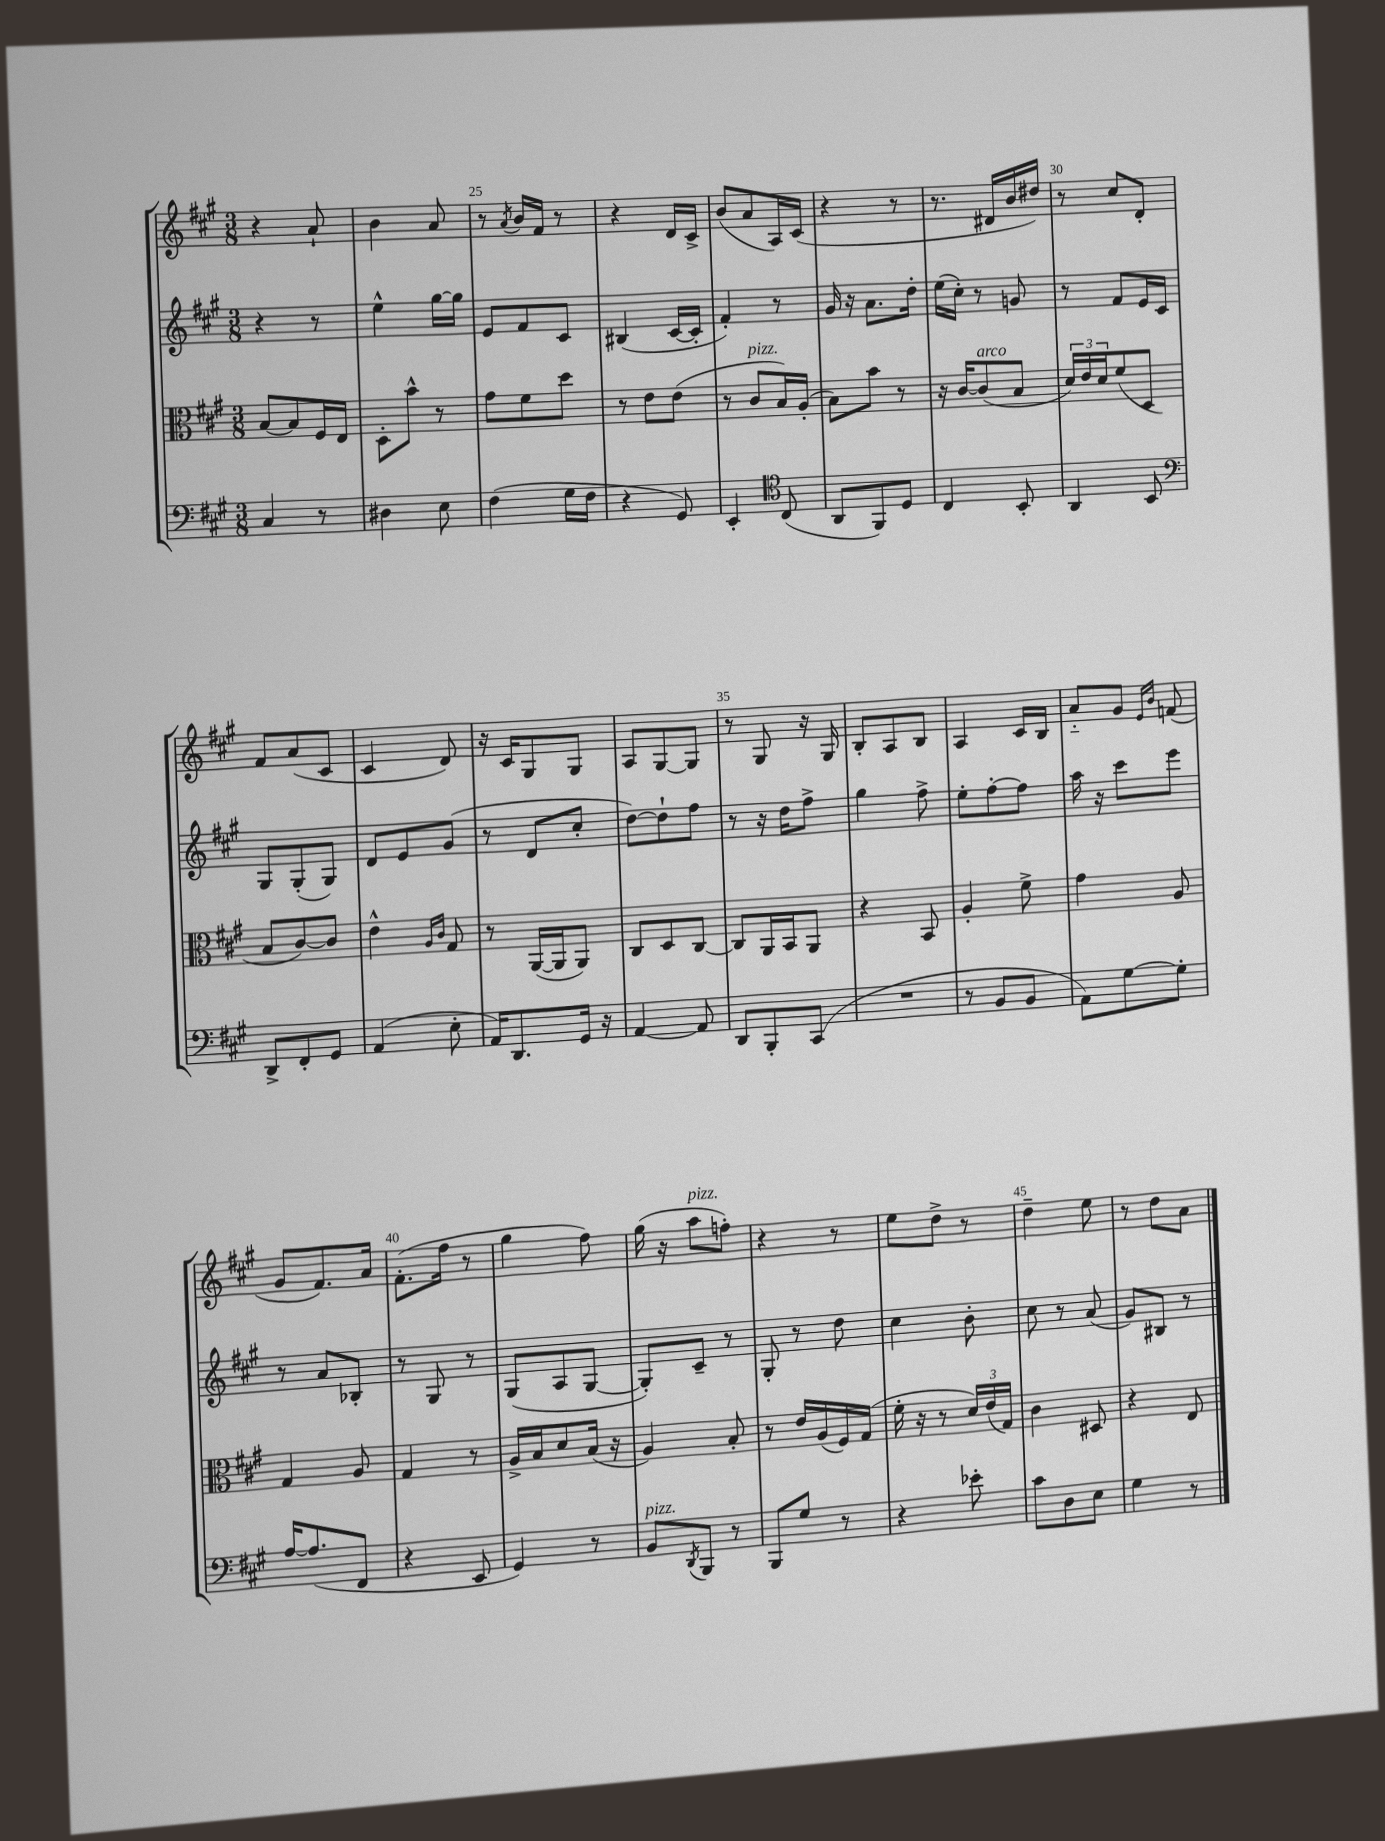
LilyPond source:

<<
\new StaffGroup <<
\new Staff = "s0" {
    \clef treble \key a \major \numericTimeSignature \time 3/8
    r4 a'8-! |
    b'4 a'8 |
    r8 \acciaccatura { a'8 } b'16 fis'16 r8 |
    r4 d'16 cis'16-> |
    b'8( a'8 a16) cis'16( |
    r4 r8 |
    r8. dis'16 b'16 dis''16) |
    r8 cis''8 d'8-. |
    fis'8 a'8( cis'8 |
    cis'4 d'8) |
    r16 cis'16 gis8 gis8 |
    a8 gis8~ gis8 |
    r8 gis8 r16 gis16 |
    b8-. a8 b8 |
    a4 cis'16 b16 |
    a'8-_ gis'8 \grace { e'16 b'16 } f'8( |
    gis'8 fis'8.) a'16 |
    fis'8.-.( fis''16 r8 |
    gis''4 fis''8) |
    gis''16( r16 a''8^\markup { \italic "pizz." } f''8-.) |
    r4 r8 |
    e''8 d''8-> r8 |
    d''4-- e''8 |
    r8 d''8 a'8 \bar "|." |
}
\new Staff = "s1" {
    \clef treble \key a \major \numericTimeSignature \time 3/8
    r4 r8 |
    e''4-^ gis''16~ gis''16 |
    e'8 fis'8 cis'8 |
    bis4( cis'16~ cis'16-. |
    fis'4-.) r8 |
    gis'16 r16 a'8. d''16-. |
    e''16( cis''16-.) r8 g'8 |
    r8 fis'8 e'16 cis'16 |
    gis8 gis8-.( gis8) |
    d'8 e'8 gis'8( |
    r8 d'8 cis''8-. |
    d''8~) d''8-! fis''8 |
    r8 r16 d''16 fis''8-> |
    gis''4 fis''8-> |
    e''8-. fis''8~-. fis''8 |
    a''16 r16 cis'''8 e'''8 |
    r8 a'8 bes8-. |
    r8 gis8 r8 |
    gis8( a8 gis8~ |
    gis8-.) cis'8-- r8 |
    gis8-. r8 d''8 |
    cis''4 b'8-. |
    cis''8 r8 a'8( |
    gis'8) bis8 r8 \bar "|." |
}
\new Staff = "s2" {
    \clef alto \key a \major \numericTimeSignature \time 3/8
    b8~ b8 fis16 e16 |
    d8-. b'8-^ r8 |
    gis'8 fis'8 d''8 |
    r8 e'8 e'8( |
    r8 cis'8^\markup { \italic "pizz." } b16) a16-.( |
    b8) b'8 r8 |
    r16 cis'16~ cis'8^\markup { \italic "arco" }( b8 |
    \tuplet 3/2 { d'16) e'16 d'16 } fis'8( d8 |
    b8 cis'8~) cis'8 |
    e'4-^ \grace { a16 cis'16 } gis8 |
    r8 a,16~( a,16 a,8) |
    cis8 d8 cis8~ |
    cis8 a,16 b,16 a,8 |
    r4 b,8 |
    a4-. fis'8-> |
    gis'4 a8 |
    gis4 a8 |
    gis4 r8 |
    a16-> b16 d'8 b16( r16 |
    a4) b8-. |
    r8 e'16 a16( fis16) gis16( |
    fis'16-. r16 r8 \tuplet 3/2 { d'16) e'16( gis16) } |
    cis'4 dis8 |
    r4 e8 \bar "|." |
}
\new Staff = "s3" {
    \clef bass \key a \major \numericTimeSignature \time 3/8
    cis4 r8 |
    dis4 e8 |
    fis4( gis16 fis16 |
    r4 gis,8) |
    e,4-. \clef tenor cis8( |
    a,8 fis,8) d8 |
    cis4 b,8-. |
    a,4 b,8 |
    \clef bass d,8-> fis,8-. gis,8 |
    a,4( e8-. |
    a,16) d,8. gis,16 r16 |
    a,4~ a,8 |
    d,8 b,,8-. cis,8( |
    R4. |
    r8 b,8 b,8 |
    a,8) gis8~ gis8-. |
    a16~ a8.( fis,8 |
    r4 e,8 |
    gis,4) r8 |
    b,8^\markup { \italic "pizz." } \acciaccatura { d,8 } b,,8 r8 |
    b,,8 gis8 r8 |
    r4 ees'8-. |
    cis'8 d8 e8 |
    gis4 r8 \bar "|." |
}
>>
>>
\layout { \context { \Score currentBarNumber = #23 \override BarNumber.break-visibility = ##(#f #t #t) barNumberVisibility = #(every-nth-bar-number-visible 5) } }
